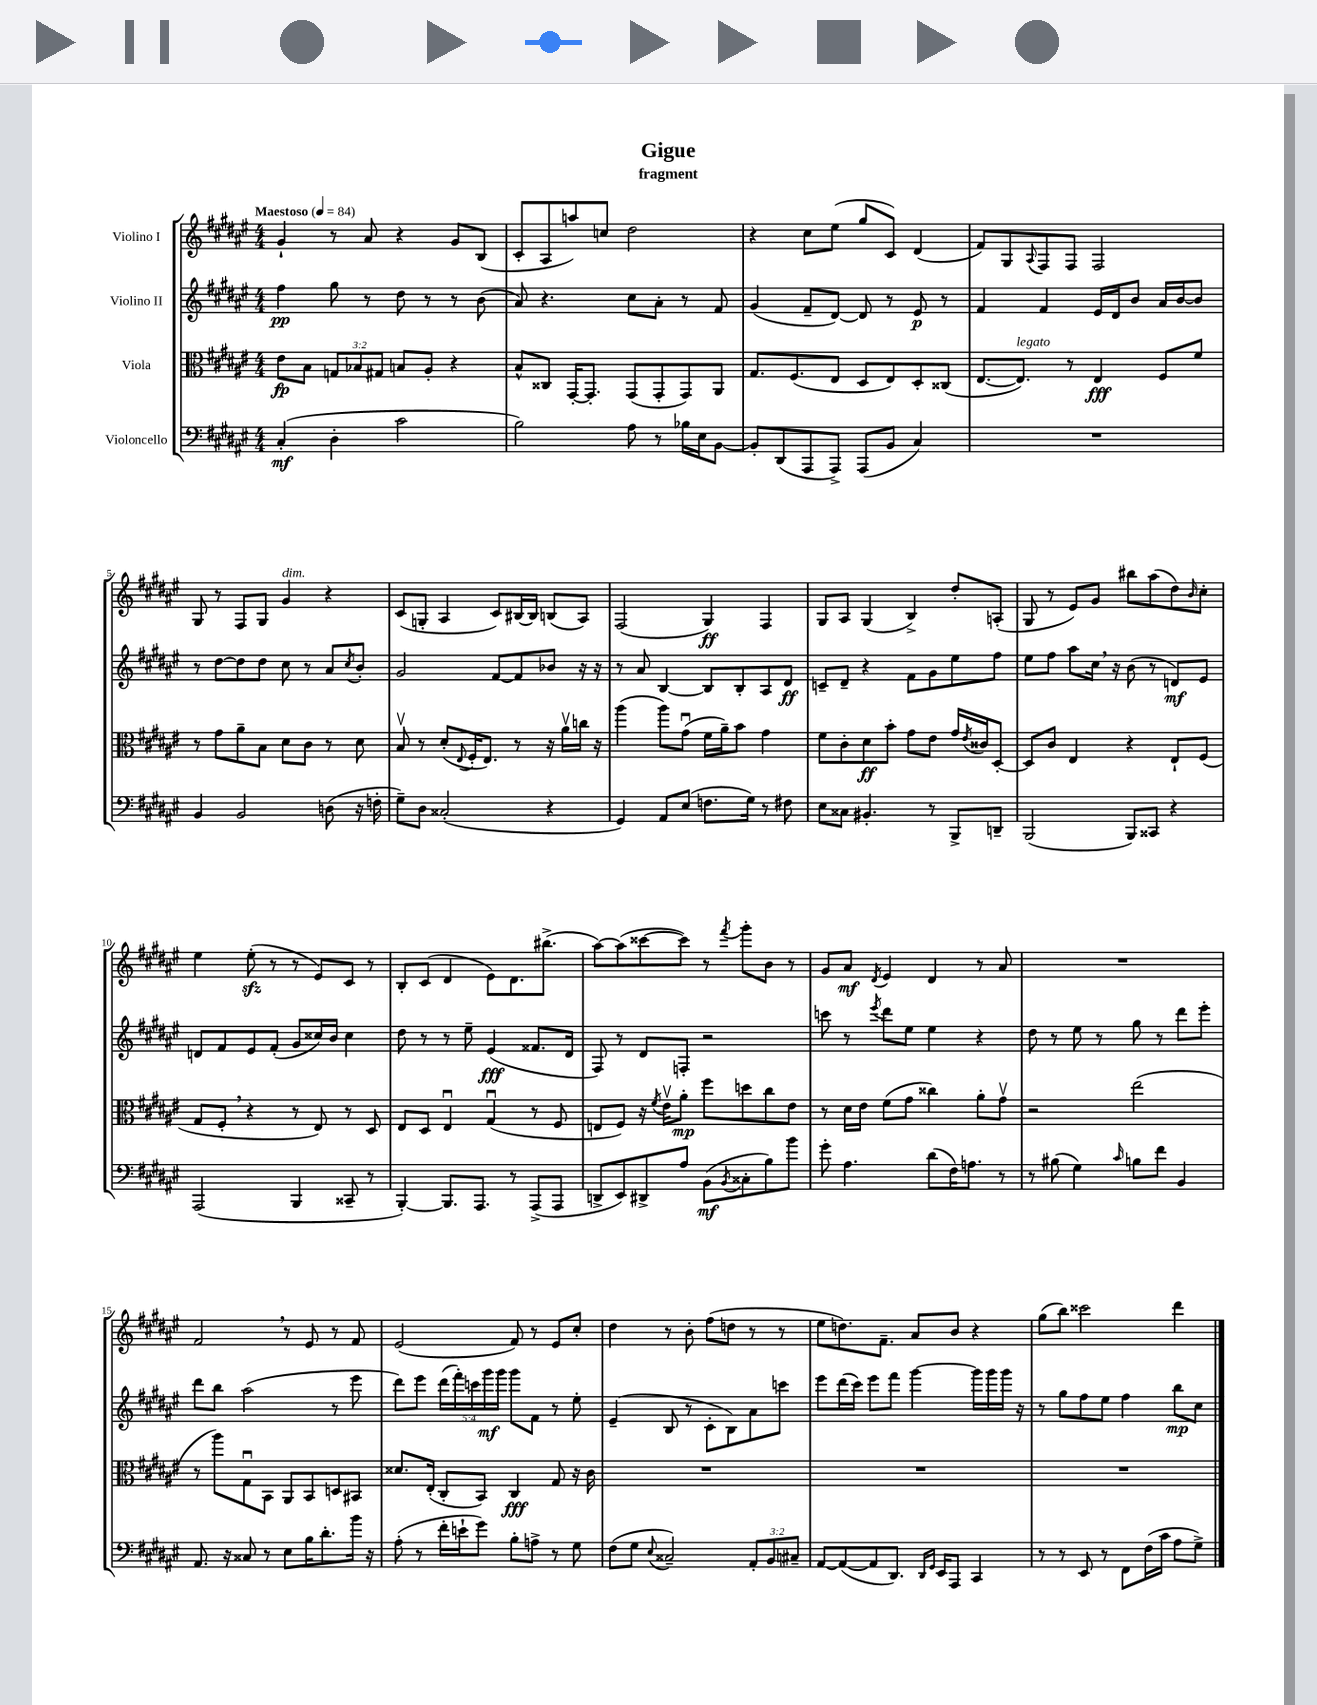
\header { title = "Gigue" subtitle = "fragment" }
<<
\new StaffGroup <<
\new Staff = "s0" \with { instrumentName = "Violino I" } {
    \clef treble \key fis \major \numericTimeSignature \time 4/4 \tempo "Maestoso" 4 = 84
    gis'4-! r8 ais'8 r4 gis'8 b8( |
    cis'8-. ais8 a''8) c''8 dis''2 |
    r4 cis''8 eis''8( gis''8 cis'8) dis'4( |
    fis'8) gis8 \appoggiatura { ais8 } fis8 fis8 fis2 |
    gis8 r8 fis8 gis8 gis'4^\markup { \italic "dim." } r4 |
    cis'8( g8-. ais4 cis'8) bis16~ bis16 b8( ais8) |
    fis2( gis4\ff) fis4 |
    gis8 ais8 gis4( b4->) dis''8-. a8-.( |
    gis8 r8 eis'8) gis'8 bis''8 ais''8( dis''8) \grace { b'16 } cis''8-. |
    eis''4 eis''8-.\sfz( r8 r8 eis'8) cis'8 r8 |
    b8-. cis'8( dis'4 eis'8) dis'8. bis''8.->( |
    ais''8~) ais''8( cisis'''8~ cisis'''8) r8 \acciaccatura { fis'''8 } gis'''8-. b'8 r8 |
    gis'8 ais'8\mf \acciaccatura { dis'8 } eis'4 dis'4 r8 ais'8 |
    R1 |
    fis'2 \breathe r8 eis'8 r8 fis'8 |
    eis'2( fis'8) r8 eis'8 cis''8-. |
    dis''4 r8 b'8-. fis''8( d''8 r8 r8 |
    eis''8 d''8.) fis'8.-- ais'8 b'8 r4 |
    gis''8( b''8) cisis'''2 dis'''4 \bar "|." |
}
\new Staff = "s1" \with { instrumentName = "Violino II" } {
    \clef treble \key fis \major \numericTimeSignature \time 4/4 \override Staff.TupletNumber.text = #tuplet-number::calc-fraction-text
    fis''4\pp gis''8 r8 dis''8 r8 r8 b'8( |
    ais'8) r4. cis''8 ais'8-. r8 fis'8 |
    gis'4( fis'8-- dis'8~) dis'8 r8 eis'8\p r8 |
    fis'4 fis'4 eis'16 dis'16 b'8 ais'16 b'16~ b'8 |
    r8 dis''8~ dis''8 dis''8 cis''8 r8 ais'8 \acciaccatura { cis''8 } b'8-. |
    gis'2 fis'8~ fis'8 bes'8 r16 r16 |
    r8 ais'8 b4~ b8 b8-. ais8 dis'8\ff |
    c'8-- dis'8-- r4 fis'8 gis'8 eis''8 fis''8 |
    eis''8 fis''8 ais''8 cis''16 \breathe r16 b'8( r8 d'8\mf) eis'8 |
    d'8 fis'8 eis'8 fis'8-.( gis'8 cisis''16) b'16 cisis''4 |
    dis''8 r8 r8 eis''8-- eis'4\fff( fisis'8. dis'16 |
    fis8) r8 dis'8 f8-. r2 |
    c'''8 r8 \acciaccatura { eis'''8 } dis'''8 eis''8 eis''4 r4 |
    dis''8 r8 eis''8 r8 gis''8 r8 dis'''8 eis'''8-. |
    dis'''8 b''8 ais''2( r8 eis'''8 |
    dis'''8) eis'''8 \tuplet 5/4 { dis'''16( fis'''16-.) c'''16 gis'''16\mf gis'''16 } gis'''8 fis'8 r8 eis''8-. |
    eis'4--( b8 r8 cis'8-. b8) ais'8 c'''8 |
    eis'''8 dis'''16( cis'''16) eis'''8 fis'''8 gis'''4~ gis'''16 gis'''16 gis'''16 r16 |
    r8 gis''8 fis''8 eis''8 fis''4 b''8\mp cis''8 \bar "|." |
}
\new Staff = "s2" \with { instrumentName = "Viola" } {
    \clef alto \key fis \major \numericTimeSignature \time 4/4 \override Staff.TupletNumber.text = #tuplet-number::calc-fraction-text
    eis'8\fp b8 \tuplet 3/2 { g8 bes8 gis8 } b8 ais8-. r4 |
    b8-^ cisis8 gis,16~-. gis,8.-. gis,8( gis,8-. gis,8) ais,8 |
    gis8. fis8.( eis8 dis8 eis8) dis8-. cisis8( |
    eis8.~ eis8.^\markup { \italic "legato" }) r8 eis4\fff fis8 fis'8 |
    r8 gis'8 ais'8-- b8 dis'8 cis'8 r8 dis'8 |
    b8\upbow r8 dis'8-.( \appoggiatura { eis8 } fis16-. eis8.) r8 r16 ais'16\upbow c''16 r16 |
    ais''4( ais''8) gis'8\downbow( fis'16 ais'16--) b'8 gis'4 |
    fis'8 cis'8-. dis'8\ff b'8-. gis'8 eis'8 gis'16 \acciaccatura { eis'8 } cisis'16 dis8~-. |
    dis8 cis'8 eis4 r4 eis8-! fis8( |
    gis8 fis8-. \breathe r4 r8 eis8) r8 dis8 |
    eis8 dis8 eis4\downbow gis4\downbow( r8 fis8 |
    e8 fis8) r16 \acciaccatura { fis'8 } eis'16\upbow ais'8-.\mp fis''8 d''8 cis''8 eis'8 |
    r8 dis'16 eis'16 fis'8( gis'8 cisis''4) ais'8-. gis'8\upbow |
    r2 eis''2( |
    r8 ais''8) gis8\downbow b,8 ais,8 b,8 d8 bis,8 |
    disis'8. eis16-.( cis8-. b,8) cis4\fff gis8 r16 cis'16 |
    R1 |
    R1 |
    R1 \bar "|." |
}
\new Staff = "s3" \with { instrumentName = "Violoncello" } {
    \clef bass \key fis \major \numericTimeSignature \time 4/4 \override Staff.TupletNumber.text = #tuplet-number::calc-fraction-text
    cis4-.\mf( dis4-. cis'2 |
    b2) ais8 r8 bes16 eis16 b,8~ |
    b,8-. dis,8( ais,,8 ais,,8->) ais,,8( b,8 cis4) |
    R1 |
    b,4 b,2 d8( r16 f16-. |
    gis8--) dis8 cisis2-.( r4 |
    gis,4) ais,8 eis8( f8. gis16) r8 fis8 |
    eis8 cisis8 bis,4.-. r8 b,,8-> d,8-- |
    b,,2( b,,8) cisis,8 r4 |
    ais,,2( b,,4 cisis,8-- r8 |
    b,,4~-.) b,,8. ais,,8. r8 ais,,8->( ais,,8 |
    d,8-> eis,8) dis,8-> ais8 b,8\mf( \acciaccatura { b,8 } cisis8-. b8) b'8 |
    gis'8-. ais4. dis'8( fis16) a8. r8 |
    r8 bis8( gis4) \grace { cis'16 } b8 fis'8 b,4 |
    ais,8. r16 cisis8 r8 eis8 b16 dis'8.-. b'16 r16 |
    ais8-.( r8 fis'16-. e'16-! gis'8) b8-. a8-> r8 gis8 |
    fis8( gis8 \appoggiatura { eis8 } cisis2--) \tuplet 3/2 { ais,8-. b,8 cis8-- } |
    ais,8~ ais,8~( ais,8 dis,8.) \grace { dis,16 gis,16 } eis,16 ais,,8 cis,4 |
    r8 r8 eis,8 r8 fis,8 fis16( cis'16 ais8 gis8->) \bar "|." |
}
>>
>>
